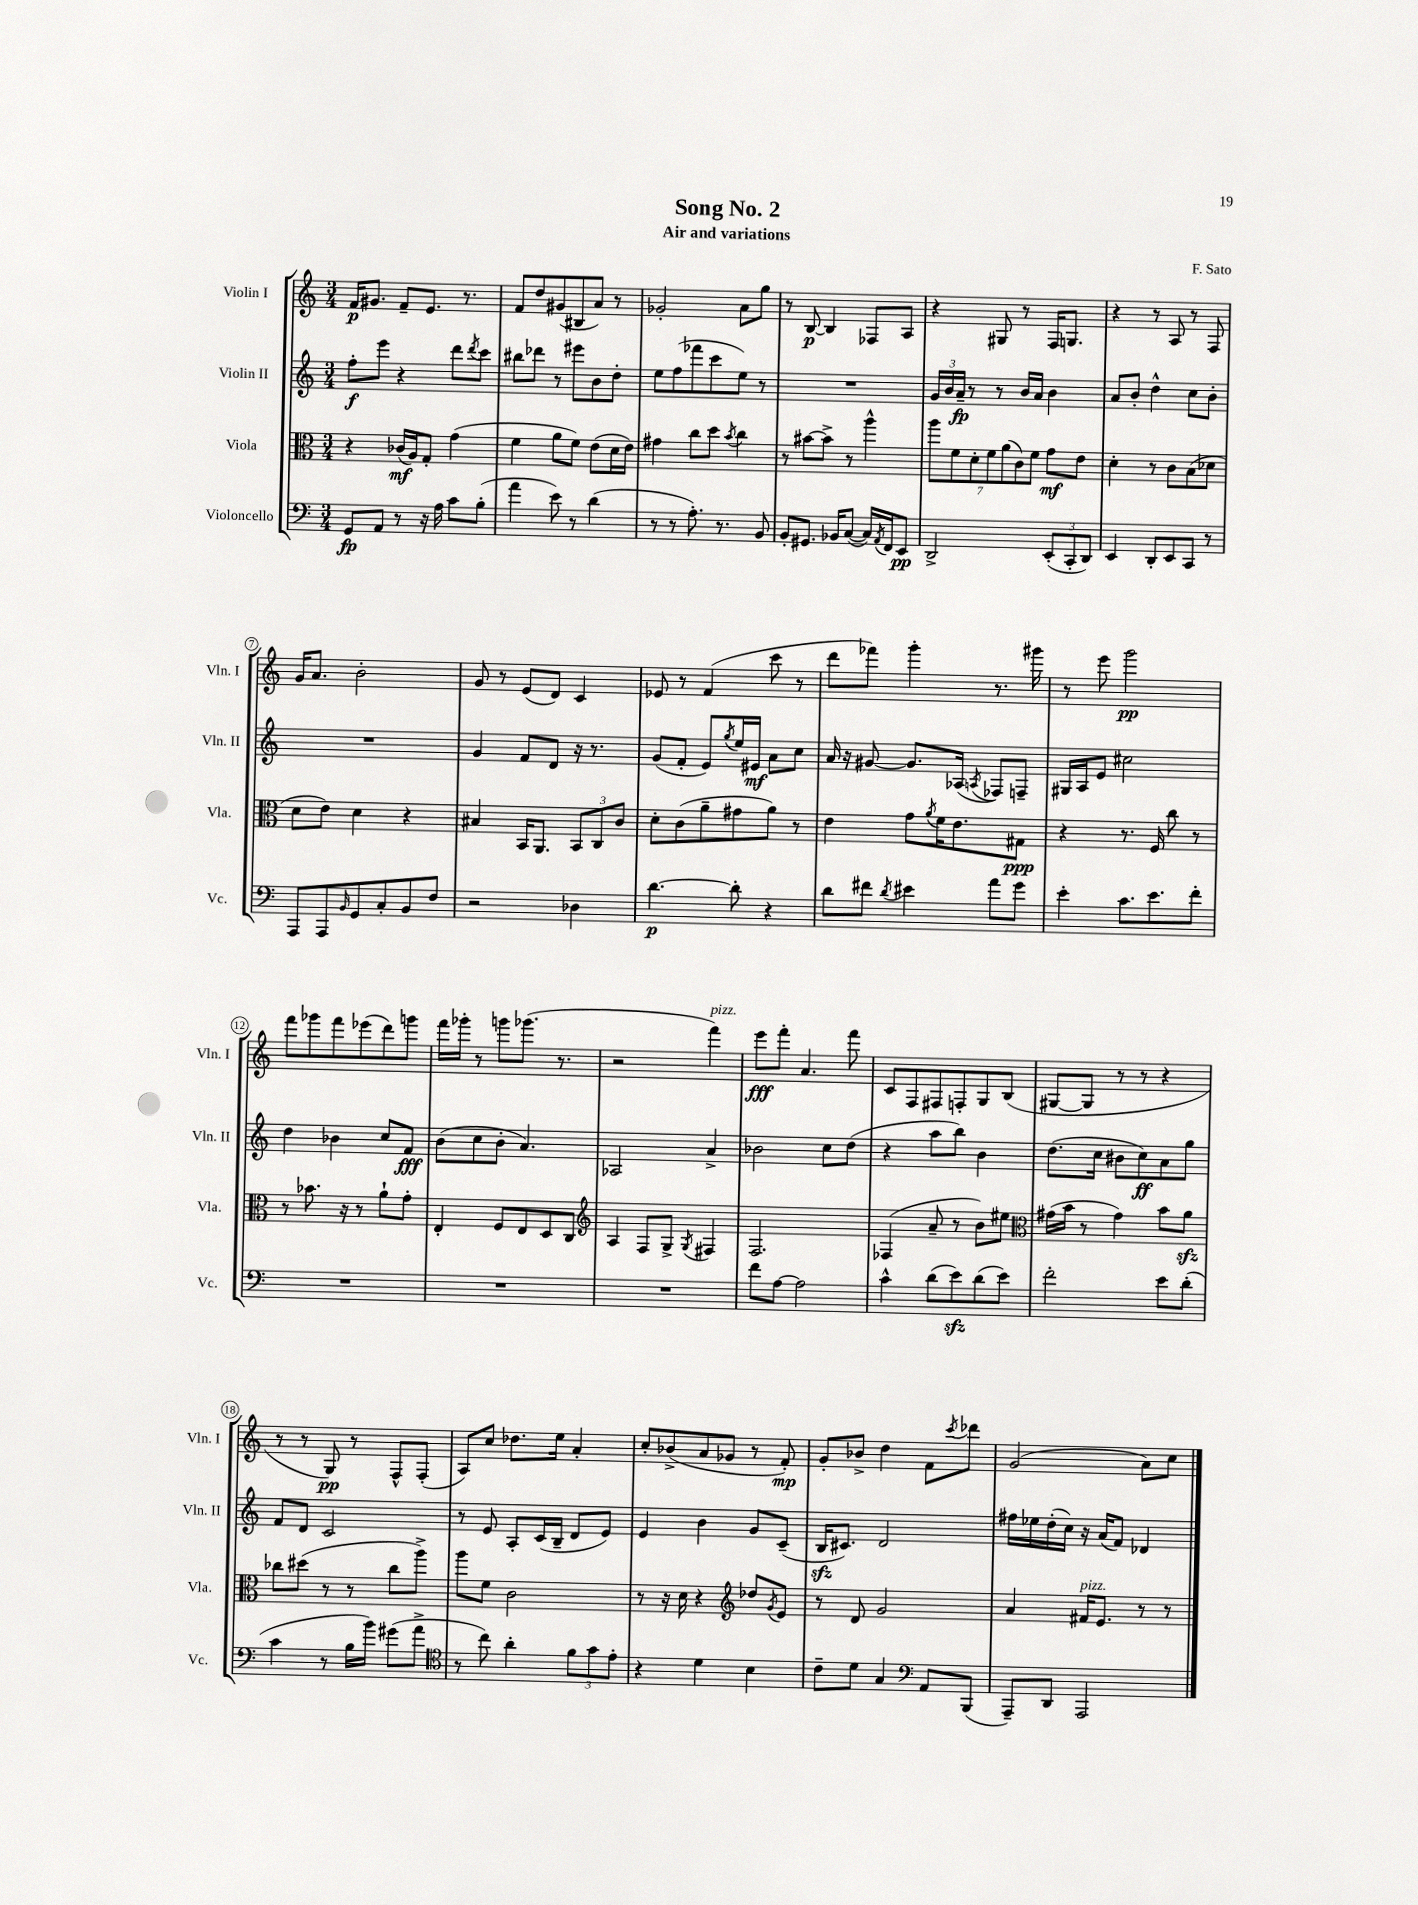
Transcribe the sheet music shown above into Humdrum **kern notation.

**kern	**dynam	**kern	**dynam	**kern	**dynam	**kern	**dynam
*part4	*part4	*part3	*part3	*part2	*part2	*part1	*part1
*staff4	*staff4	*staff3	*staff3	*staff2	*staff2	*staff1	*staff1
*I"Violoncello	*	*I"Viola	*	*I"Violin II	*	*I"Violin I	*
*I'Vc.	*	*I'Vla.	*	*I'Vln. II	*	*I'Vln. I	*
*clefF4	*	*clefC3	*	*clefG2	*	*clefG2	*
*k[]	*	*k[]	*	*k[]	*	*k[]	*
*M3/4	*	*M3/4	*	*M3/4	*	*M3/4	*
=1	=1	=1	=1	=1	=1	=1	=1
8GG/L	fp	4r	.	8ff'\L	f	16f/KL	p
.	.	.	.	.	.	8.g#X/J	.
8AA/J	.	.	.	8eee\J	.	.	.
8r	.	(16c-X/LL	mf	4r	.	8f~/L	.
.	.	16A/J)	.	.	.	.	.
16r	.	8G'/J	.	.	.	8.e/J	.
16A\	.	.	.	.	.	.	.
8c\L	.	(4g\	.	8ddd\L	.	.	.
.	.	.	.	.	.	8.r	.
.	.	.	.	8qddd/	.	.	.
(8B'\J	.	.	.	8ccc\J	.	.	.
=2	=2	=2	=2	=2	=2	=2	=2
4a\	.	4f\	.	8bb#X\L	.	8f/L	.
.	.	.	.	8ddd-X\J	.	8dd/	.
8e\)	.	8a\L	.	8r	.	(8g#X/	.
8r	.	8f\J)	.	8eee#X\L	.	8B#X/	.
(4d\	.	(8e\L	.	8b\	.	8a/J)	.
.	.	16d\L	.	8dd'\J	.	8r	.
.	.	16e\JJ)	.	.	.	.	.
=3	=3	=3	=3	=3	=3	=3	=3
8r	.	4g#X\	.	8ee\L	.	2g-X'/	.
8r	.	.	.	(8ff\	.	.	.
8.A'\)	.	8cc\L	.	8fff-X\	.	.	.
.	.	8dd\J	.	8ccc\	.	.	.
8.r	.	.	.	.	.	.	.
.	.	8qb/	.	.	.	.	.
.	.	4cc\	.	8ee\J)	.	8a\L	.
8BB/	.	.	.	8r	.	8gg\J	.
=4	=4	=4	=4	=4	=4	=4	=4
8BB'/L	.	8r	.	2.r	.	8r	.
8.GG#X/J	.	[8b#X\L	.	.	.	[8B/	p
.	.	8b#^\J]	.	.	.	4B/]	.
16BB-X/KL	.	.	.	.	.	.	.
([8C/J	.	8r	.	.	.	.	.
16C/LL])	.	4aa^^\	.	.	.	8F-X/L	.
8qAA/	.	.	.	.	.	.	.
16FF/J	.	.	.	.	.	.	.
8EE/J	pp	.	.	.	.	8A/J	.
=5	=5	=5	=5	=5	=5	=5	=5
2DD^/	.	14aa\L	.	24g/LL	.	4r	.
.	.	.	.	24b/	.	.	.
.	.	14f\	.	.	.	.	.
.	.	.	.	24a~/JJ	fp	.	.
.	.	.	.	8r	.	.	.
.	.	14d'\	.	.	.	.	.
.	.	14f\	.	.	.	.	.
.	.	.	.	8r	.	8G#X/	.
.	.	(14a\	.	.	.	.	.
.	.	14c\)	.	.	.	.	.
.	.	.	.	16b/LL	.	8r	.
.	.	14f\J	.	.	.	.	.
.	.	.	.	16a/JJ	.	.	.
(12EE'/L	.	8g\L	mf	4b\	.	16F/KL	.
.	.	.	.	.	.	8.Gn/J	.
12CC'/	.	.	.	.	.	.	.
.	.	8e\J	.	.	.	.	.
12DD/J)	.	.	.	.	.	.	.
=6	=6	=6	=6	=6	=6	=6	=6
4EE/	.	4d'\	.	8a/L	.	4r	.
.	.	.	.	8b'/J	.	.	.
8DD'/L	.	8r	.	4dd^^\	.	8r	.
8EE/	.	8c\L	.	.	.	8A/	.
8CC/J	.	(8B\	.	8cc\L	.	8r	.
8r	.	8d-X\J	.	8b'\J	.	8F/	.
!!LO:LB:g=z
=7	=7	=7	=7	=7	=7	=7	=7
8AAA/L	.	8d\L	.	2.r	.	16g/KL	.
.	.	.	.	.	.	8.a/J	.
8AAA/	.	8e\J)	.	.	.	.	.
16qqBB/	.	.	.	.	.	.	.
8GG/	.	4d\	.	.	.	2b'\	.
8C'/	.	.	.	.	.	.	.
8BB/	.	4r	.	.	.	.	.
8F/J	.	.	.	.	.	.	.
=8	=8	=8	=8	=8	=8	=8	=8
2r	.	4B#X/	.	4g/	.	8g/	.
.	.	.	.	.	.	8r	.
.	.	16BB/KL	.	8f/L	.	(8e/L	.
.	.	8.AA/J	.	.	.	.	.
.	.	.	.	8d/J	.	8d/J)	.
4D-X\	.	12BB/L	.	16r	.	4c/	.
.	.	.	.	8.r	.	.	.
.	.	12C/	.	.	.	.	.
.	.	12c/J	.	.	.	.	.
=9	=9	=9	=9	=9	=9	=9	=9
[4.d\	p	8d'\L	.	(8g/L	.	8e-X/	.
.	.	(8c\	.	8f'/J	.	8r	.
.	.	8a~\	.	8e/L)	.	(4f/	.
.	.	.	.	8qgg/	.	.	.
8d'\]	.	8g#X\	.	16ee/L	.	.	.
.	.	.	.	16e#X/JJ	mf	.	.
4r	.	8a\J)	.	8a\L	.	8ccc\	.
.	.	8r	.	8cc\J	.	8r	.
=10	=10	=10	=10	=10	=10	=10	=10
8d\L	.	4e\	.	16a/	.	8ddd\L	.
.	.	.	.	16r	.	.	.
8f#X\J	.	.	.	[8g#X/	.	8fff-X\J)	.
8qd/	.	.	.	.	.	.	.
4e#X\	.	8g\L	.	8.g#/L]	.	4ggg'\	.
.	.	8qa/	.	.	.	.	.
.	.	16f\K	.	.	.	.	.
.	.	8.e\	.	(16A-X/Jk	.	.	.
.	.	.	.	8qAn/	.	.	.
8a\L	.	.	.	8F-X/L)	.	8.r	.
8g\J	.	8G#X\J	ppp	8Fn~/J	.	.	.
.	.	.	.	.	.	16ggg#X\	.
=11	=11	=11	=11	=11	=11	=11	=11
4e'\	.	4r	.	16G#X/LL	.	8r	.
.	.	.	.	16A/J	.	.	.
.	.	.	.	8e/J	.	8eee\	.
8.c\L	.	8.r	.	2cc#X\	.	2ggg\	pp
8.e\	.	16F/	.	.	.	.	.
.	.	8cc\	.	.	.	.	.
8f'\J	.	8r	.	.	.	.	.
!!LO:LB:g=z
=12	=12	=12	=12	=12	=12	=12	=12
2.r	.	8r	.	4dd\	.	8fff\L	.
.	.	8.b-X\	.	.	.	8ggg-X\	.
.	.	.	.	4b-X\	.	8fff\	.
.	.	16r	.	.	.	.	.
.	.	8r	.	.	.	(8eee-X\	.
.	.	8a`\L	.	8cc/L	.	8ddd\)	.
.	.	8g'\J	.	8f/J	fff	8gggn\J	.
=13	=13	=13	=13	=13	=13	=13	=13
2.r	.	4E'/	.	(8b\L	.	16fff\LL	.
.	.	.	.	.	.	16ggg-X'\JJ	.
.	.	.	.	8cc\	.	8r	.
.	.	8F/L	.	8b'\J	.	8gggn\L	.
.	.	8E/	.	4.a/)	.	(8.ggg-X\J	.
.	.	8D/	.	.	.	.	.
.	.	.	.	.	.	8.r	.
.	.	8C/J	.	.	.	.	.
=14	=14	=14	=14	=14	=14	=14	=14
*	*	*clefG2	*	*	*	*	*
2.r	.	4A/	.	2A-X/	.	2r	.
.	.	8F/L	.	.	.	.	.
.	.	8G^/J	.	.	.	.	.
.	.	8qG/	.	.	.	.	.
!	!	!	!	!	!	!LO:TX:a:i:t=pizz.	!
.	.	4F#X/	.	4a^/	.	4fff\)	.
=15	=15	=15	=15	=15	=15	=15	=15
8f\L	.	2.F/	.	2b-X\	.	8eee\L	fff
[8A\J	.	.	.	.	.	8fff'\J	.
2A\]	.	.	.	.	.	4.a/	.
.	.	.	.	8cc\L	.	.	.
.	.	.	.	(8dd\J	.	8fff\	.
=16	=16	=16	=16	=16	=16	=16	=16
4c^^\	.	(4F-X/	.	4r	.	8c/L	.
.	.	.	.	.	.	8F/	.
(8d\L	.	8a~/	.	8aa\L	.	8F#X/	.
8ezz\)	.	8r	.	8bb\J)	.	8Fn'/	.
(8d\	.	8b\L)	.	4b\	.	8G/	.
8e\J)	.	8ee#X\J	.	.	.	(8B/J	.
=17	=17	=17	=17	=17	=17	=17	=17
*	*	*clefC3	*	*	*	*	*
2f'\	.	(16g#X\LL	.	(8.dd\L	.	[8G#X/L	.
.	.	16b\JJ	.	.	.	.	.
.	.	8r	.	.	.	8G#/J]	.
.	.	.	.	16cc\Jk	.	.	.
.	.	4g#\)	.	8b#X\L	.	8r	.
.	.	.	.	8cc\)	ff	8r	.
8e\L	.	8b\L	.	8a\	.	4r	.
(8d'\J	.	8azz\J	.	8gg\J	.	.	.
!!LO:LB:g=z
=18	=18	=18	=18	=18	=18	=18	=18
4c\	.	8cc-X\L	.	8f/L	.	8r	.
.	.	(8dd#X\J	.	8d/J	.	8r	.
8r	.	8r	.	2c/	.	8G/)	pp
16B\LL	.	8r	.	.	.	8r	.
16b\JJ)	.	.	.	.	.	.	.
(8g#X\L	.	8cc-\L	.	.	.	8F^^/L	.
8a^\J	.	8aa^\J)	.	.	.	(8F'/J	.
=19	=19	=19	=19	=19	=19	=19	=19
*clefC4	*	*	*	*	*	*	*
8r	.	8aa\L	.	8r	.	8A/L)	.
8cc\)	.	8f\J	.	8e/	.	8cc/J	.
4a'\	.	2c\	.	8A'/L	.	8.dd-X\L	.
.	.	.	.	(16c/L	.	.	.
.	.	.	.	16B~/JJ	.	16ee\Jk	.
12f\L	.	.	.	8d/L	.	4a'/	.
12g\	.	.	.	.	.	.	.
.	.	.	.	8e/J)	.	.	.
12e'\J	.	.	.	.	.	.	.
=20	=20	=20	=20	=20	=20	=20	=20
4r	.	8r	.	4e/	.	8cc'/L	.
.	.	16r	.	.	.	(8b-X^/	.
.	.	16d\	.	.	.	.	.
4d\	.	4r	.	4b\	.	8a/	.
.	.	.	.	.	.	8g-X/J	.
*	*	*clefG2	*	*	*	*	*
4B\	.	8dd-X/L	.	8g/L	.	8r	.
.	.	8qg/	.	.	.	.	.
.	.	8e/J	.	(8c~/J	.	8f'/)	mp
=21	=21	=21	=21	=21	=21	=21	=21
8c~\L	.	8r	.	16Bzz/KL	.	8g'/L	.
.	.	.	.	8.c#X/J)	.	.	.
8d\J	.	8d/	.	.	.	8b-X^/J	.
4G/	.	2g/	.	2d/	.	4dd\	.
*clefF4	*	*	*	*	*	*	*
8AA/L	.	.	.	.	.	8f\L	.
.	.	.	.	.	.	8qccc/	.
(8BBB/J	.	.	.	.	.	8ddd-X\J	.
=22	=22	=22	=22	=22	=22	=22	=22
8AAA~/L)	.	4a/	.	16ff#X\LL	.	(2g/	.
.	.	.	.	16ee-X\	.	.	.
8DD/J	.	.	.	(16dd'\	.	.	.
.	.	.	.	16cc\JJ)	.	.	.
!	!	!LO:TX:a:i:t=pizz.	!	!	!	!	!
2AAA/	.	16f#X/KL	.	16r	.	.	.
.	.	8.e/J	.	(16a/KL	.	.	.
.	.	.	.	8f/J)	.	.	.
.	.	8r	.	4d-X/	.	8a\L)	.
.	.	8r	.	.	.	8cc\J	.
==	==	==	==	==	==	==	==
*-	*-	*-	*-	*-	*-	*-	*-
